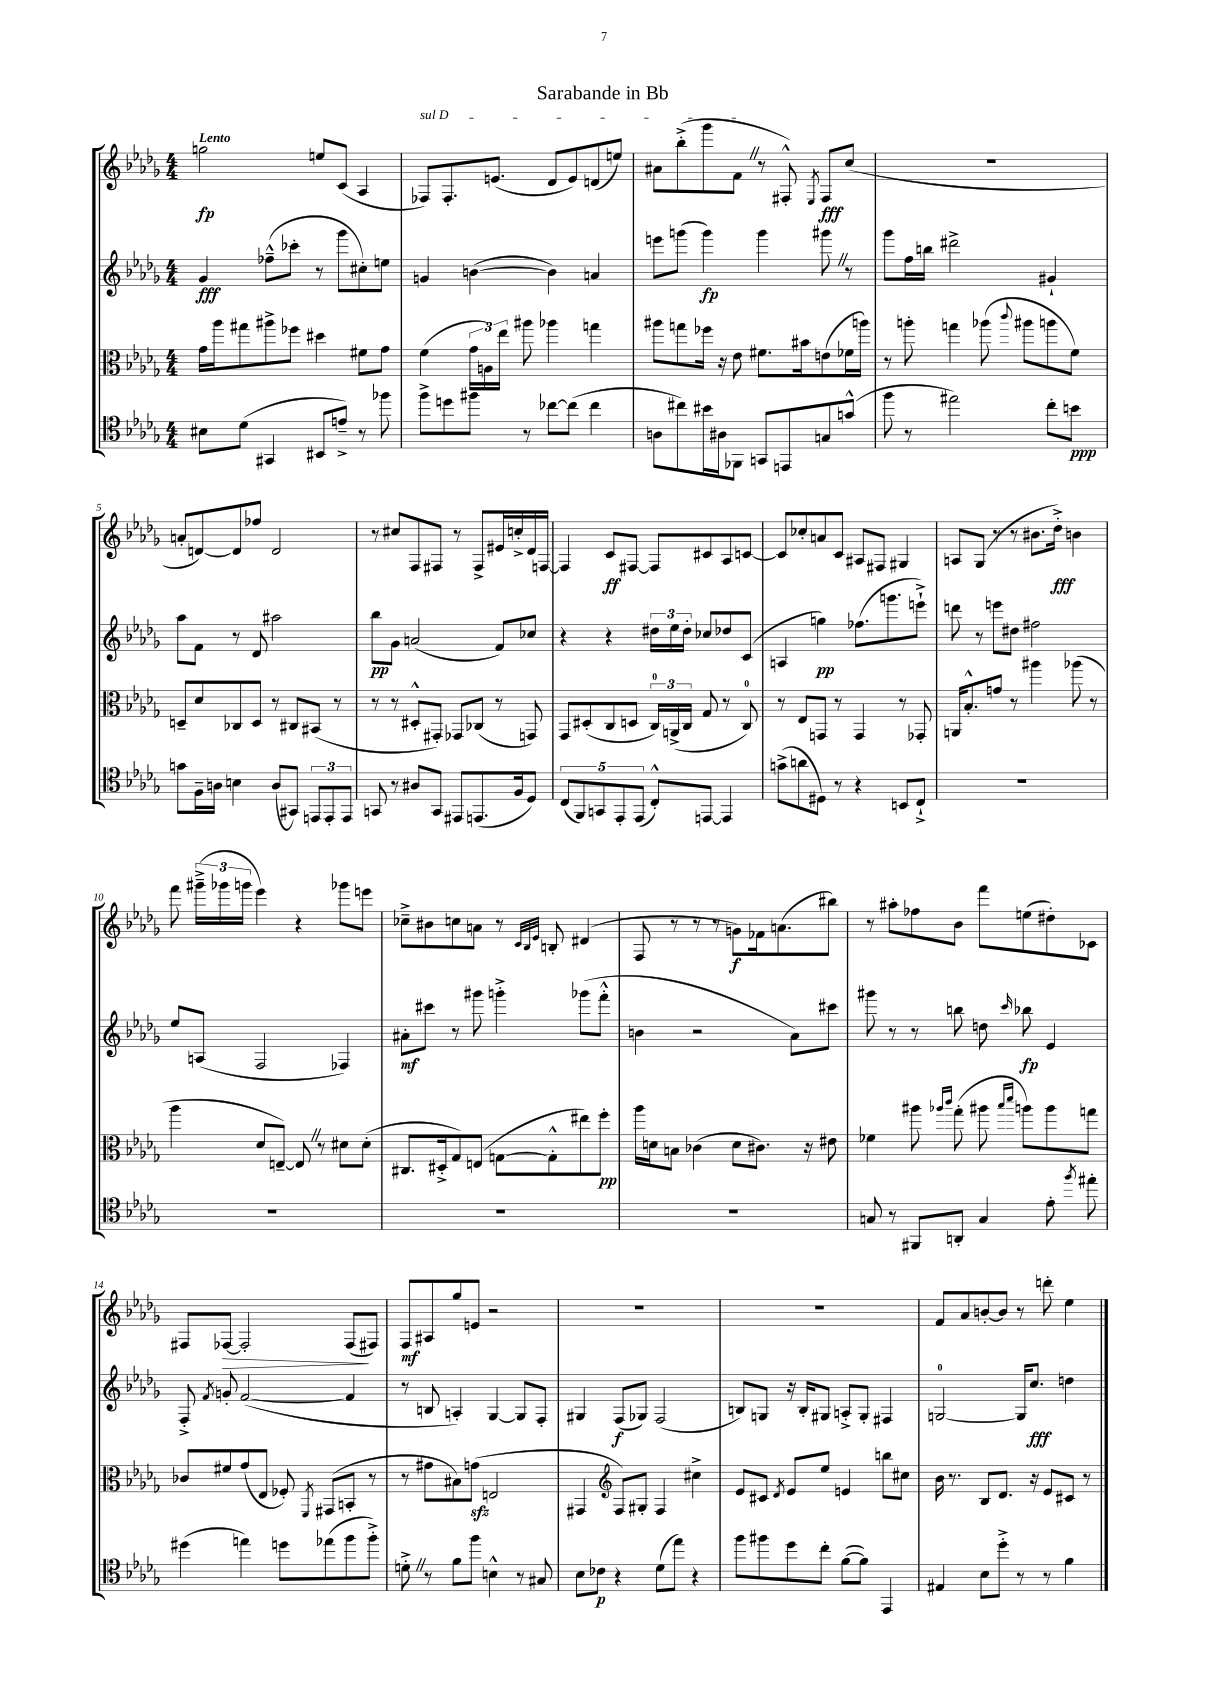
\header { title = "Sarabande in Bb" }
<<
\new StaffGroup <<
\new Staff = "s0" {
    \clef treble \key des \major \numericTimeSignature \time 4/4 \tempo "Lento"
    \autoBeamOff g''2\fp e''8[ c'8]( aes4 |
    \once \override TextSpanner.bound-details.left.text = \markup { \italic "sul D" } fes8[\startTextSpan) fes8.-. e'8.]( des'8[ e'8) d'8( e''8]) |
    ais'8[ bes''8-.->( ges'''8 f'8]\stopTextSpan \once \override BreathingSign.text = \markup { \musicglyph "scripts.caesura.straight" } \breathe r8 fis8-.-^) \acciaccatura { ees8 } fis8[\fff c''8]( |
    R1 |
    a'8[-. d'8~) d'8 fes''8] d'2 |
    r8 cis''8[ f8 fis8] r8 fis8[-> eis'16 c''16-.-> des'16 f16]~ |
    f4 c'8[\ff fis8]~ fis8[ cis'8 aes8 c'8]~ |
    c'8[ ces''8-. a'8 c'8] ais8[ fis8] gis4 |
    a8[ ges8]( r8 r8 bis'8.[ des''16]-.->\fff) b'4 |
    f'''8 \tuplet 3/2 { gis'''16[--->( ges'''16 g'''16] } ees'''4) r4 ges'''8[ e'''8] |
    ces''8[---> bis'8 c''8 a'8] r8 \grace { c'32[ bes32 ees'32] } b8-. dis'4( |
    f8 r8 r8 r8 g'8[\f) fes'16 a'8.( bis''8]) |
    r8 ais''8[-. fes''8 bes'8] f'''8[ e''8( dis''8-.) ces'8] |
    fis8[ fes8]~\> fes2-. fes8[\!( fis8]) |
    f8[\mf ais8 ges''8 e'8] r2 |
    R1 |
    R1 |
    f'8[ aes'8 b'8~-. b'8] r8 d'''8-. ees''4 \bar "|." |
}
\new Staff = "s1" {
    \clef treble \key des \major \numericTimeSignature \time 4/4
    \autoBeamOff ges'4\fff fes''8[---^( ces'''8]-. r8 ges'''8[ cis''8-.) e''8] |
    g'4 b'4~( b'4) a'4 |
    e'''8[ g'''8]( g'''4\fp) g'''4 gis'''8 \once \override BreathingSign.text = \markup { \musicglyph "scripts.caesura.straight" } \breathe r8 |
    ges'''8[ f''16 b''16] dis'''2-> gis'4-! |
    aes''8[ f'8] r8 des'8 ais''2 |
    bes''8[\pp ges'8] a'2( f'8[) ces''8] |
    r4 r4 \tuplet 3/2 { dis''16[ ees''16 dis''16]-. } ces''8[ des''8 c'8]( |
    a4 g''4\pp) fes''8.[( g'''8. e'''8]-!->) |
    d'''8 r8 e'''8[ dis''8] fis''2 |
    ees''8[ a8]( f2 fes4) |
    ais'8[-.\mf cis'''8] r8 gis'''8 g'''4-.-> ges'''8[( f'''8]-.-^ |
    b'4 r2 aes'8[) cis'''8] |
    gis'''8 r8 r8 b''8 d''8 \grace { c'''16 } bes''8\fp ees'4 |
    f8-.-> \acciaccatura { f'8 } g'8-. f'2~( f'4 |
    r8 b8 a4-.) ges4~ ges8[ f8]-. |
    gis4 f8[\f( ges8]) f2( |
    b8[) g8] r16 b16[-. gis8] a8[-.-> gis8]-. fis4 |
    g2-0~ g16[ c''8.]\fff d''4 \bar "|." |
}
\new Staff = "s2" {
    \clef alto \key des \major \numericTimeSignature \time 4/4
    \autoBeamOff ges'16[ aes''16 gis''8 ais''8-> fes''8] dis''4 fis'8[ ges'8] |
    f'4( \tuplet 3/2 { ges'16[ a16) ees''16] } ais''8 aes''4 g''4 |
    ais''8[ g''8 fes''16] r16 ees'8 fis'8.[ bis'16 e'8( fes'16 a''16]) |
    r8 a''8-. g''4 aes''8( \appoggiatura { c'''8 } ais''8[ a''8 f'8]) |
    d8[-- des'8 ces8 d8] r8 cis8[ bis,8]( r8 |
    r8 r8 dis8[-.-^ gis,8]-.) ges,8[ ces8]( r8 g,8) |
    ges,8[ dis8-.( c8 d8] \tuplet 3/2 { c16[-0) a,16->( c16] } ges8 r8 c8-0) |
    r8 ees8[ g,8] r8 g,4 r8 ges,8-. |
    a,16[ bes8.-.-^ g'8] r8 ais''4 aes''8( r8 |
    aes''4 des'8[ e8]~--) e8 \once \override BreathingSign.text = \markup { \musicglyph "scripts.caesura.straight" } \breathe r8 dis'8[ dis'8]-.( |
    cis8.[ dis16-.-> ges8) e8]( g8[~ g8-.-^ eis''8) f''8]-.\pp |
    aes''16[ d'16 b8] ces'4( d'8[ cis'8.]) r16 eis'8 |
    fes'4 ais''8 \grace { aes''16[ c'''16] } ges''8-.( ais''8 \grace { bes''16[ des'''16] } a''8[) a''8 g''8] |
    ces'8[ fis'8 ges'8( ees8] fes8-.) \acciaccatura { f,8 } gis,8[( b,8]-. r8 |
    r8 gis'8[ bis8) g'8]\sfz( e2 |
    gis,4 \clef treble f8[) gis8]-. f4 cis''4-> |
    ees'8[ cis'8] \acciaccatura { des'8 } ees'8[ ees''8] e'4 b''8[ cis''8] |
    bes'16 r8. bes8[ des'8.] r16 ees'8[ cis'8] r8 \bar "|." |
}
\new Staff = "s3" {
    \clef tenor \key des \major \numericTimeSignature \time 4/4
    \autoBeamOff bis8[ des'8]( gis,4 bis,8[ e'8]--->) r8 fes''8 |
    f''8[-> d''8 fis''8] r8 ces''8[~ ces''8]( ces''4 |
    a8[ cis''8) bis'16 ais16 fes,8] g,8[ e,8 g8 g'8]-^( |
    f''8 r8 eis''2) c''8[-. b'8]\ppp |
    g'8[ f16-- a16] b4 a8[( gis,8]) \tuplet 3/2 { e,8[ e,8-. e,8] } |
    g,8 r8 ais8[ g,8] eis,8[ e,8.( f16 des8]) |
    \tuplet 5/4 { c8[( f,8) g,8 ees,8-. ees,8]( } c8[-.-^) e,8]~ e,4 |
    g'8[->( a'8 dis8]) r8 r4 b,8[ c8]-!-> |
    R1 |
    R1 |
    R1 |
    R1 |
    g8 r8 fis,8[ a,8]-. g4 ees'8-. \acciaccatura { f''8 } eis''8-. |
    dis''4( e''4) d''8[ ees''8( f''8 f''8]-.->) |
    d'8-.-> \once \override BreathingSign.text = \markup { \musicglyph "scripts.caesura.straight" } \breathe r8 f'8[ f''8] b4-^ r8 gis8 |
    bes8[ ces'8]\p r4 des'8[( ees''8]) r4 |
    f''8[ fis''8 des''8 c''8]-. f'8[~( f'8]) ees,4 |
    eis4 bes8[ des''8]-.-> r8 r8 f'4 \bar "|." |
}
>>
>>
